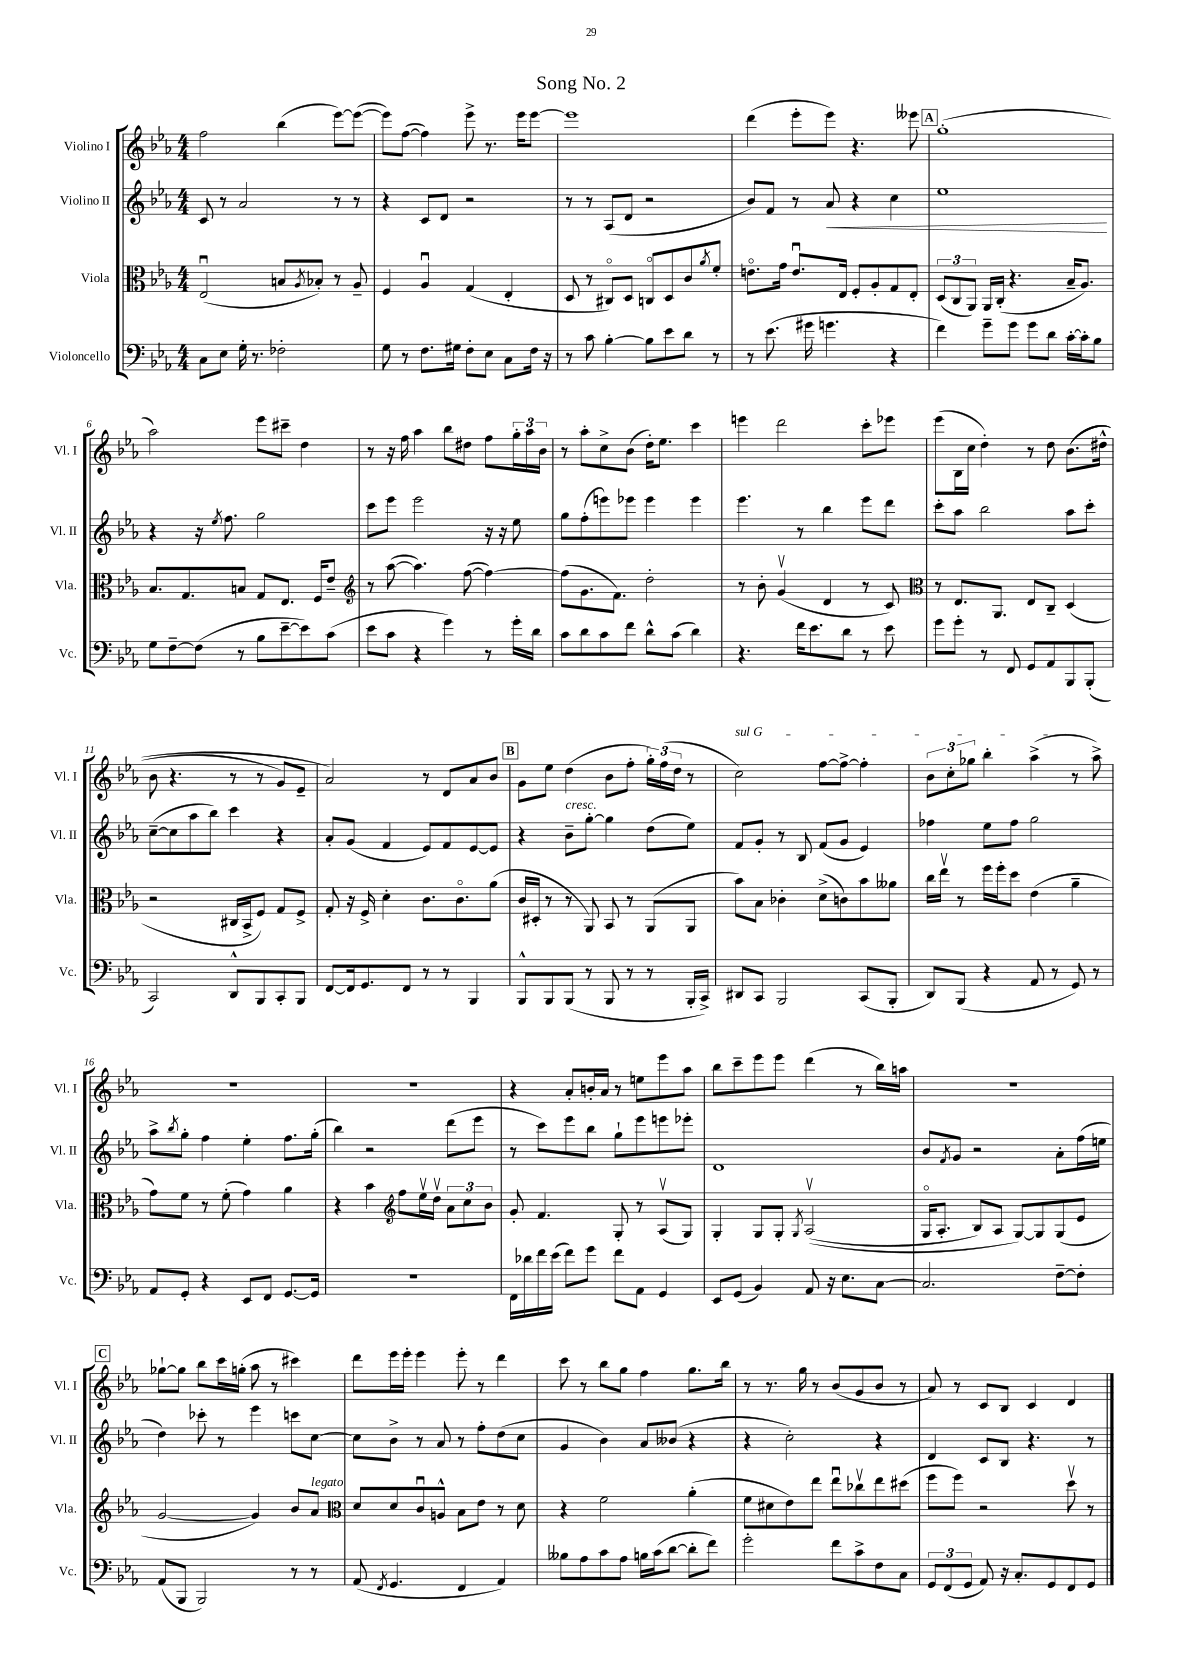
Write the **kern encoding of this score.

**kern	**kern	**kern	**dynam	**kern
*part4	*part3	*part2	*part2	*part1
*staff4	*staff3	*staff2	*staff2	*staff1
*I"Violoncello	*I"Viola	*I"Violino II	*	*I"Violino I
*I'Vc.	*I'Vla.	*I'Vl. II	*	*I'Vl. I
*clefF4	*clefC3	*clefG2	*	*clefG2
*k[b-e-a-]	*k[b-e-a-]	*k[b-e-a-]	*	*k[b-e-a-]
*M4/4	*M4/4	*M4/4	*	*M4/4
=1	=1	=1	=1	=1
8C\L	(2E-u/	8c/	.	2ff\
8E-\J	.	8r	.	.
16G'\	.	2a-/	.	.
8.r	.	.	.	.
2F-X'\	8Bn/L	.	.	(4bb-\
.	8qA-/	.	.	.
.	8B-X'/J)	.	.	.
.	8r	8r	.	[8eee-\L)
.	8A-~/	8r	.	(8eee-\J_
=2	=2	=2	=2	=2
8G\	4F/	4r	.	8eee-\L])
8r	.	.	.	([8ff\J
8.F\L	4A-u/	8c/L	.	4ff\])
.	.	8d/J	.	.
16G#X\Jk	.	.	.	.
8F'\L	(4G/	2r	.	8eee-^\
8E-\J	.	.	.	8.r
8C\L	4E-'/	.	.	.
.	.	.	.	16eee-\KL
16F\Jk	.	.	.	[8eee-\J
16r	.	.	.	.
=3	=3	=3	=3	=3
8r	8D/	8r	.	1eee-]
8c\	8r	8r	.	.
[4B-'\	8C#X/L)	(8A-/L	.	.
.	8D/J	8d/J	.	.
8B-\L]	8Cn/L	2r	.	.
8e-\	8D/	.	.	.
8d\J	8c/	.	.	.
.	8qa-/	.	.	.
8r	8f'/J	.	.	.
=4	=4	=4	=4	=4
8r	8.en\L	8b-/L)	.	(4ddd\
(8.e-\	.	8f/J	.	.
.	16g\Jk	.	.	.
.	8.eu/L	8r	.	8eee-'\L
16g#X\	.	.	.	.
!	!	!	!LO:HP:b	!
4.gn\	.	8a-/	<	8eee-\J)
.	16E-/Jk	.	.	.
.	8F'/L	4r	.	4.r
.	8A-'/	.	.	.
4r	8G/	4cc\	.	.
.	8E-'/J	.	.	8eee--X\
!!LO:REH:place=s1:t=A
=5	=5	=5	=5	=5
4f\)	(12D/L	1ee-	.	(1gg'
.	12C/	.	.	.
.	12AA-/J)	.	.	.
8g~\L	16AA-/LL	.	.	.
.	(16C'/JJ	.	.	.
8g\J	4.r	.	.	.
8g\L	.	.	.	.
8d\J	.	.	.	.
[16c'\LL	16B-~/KL	.	.	.
16c'\J]	8.A-/J)	.	.	.
8B-\J	.	.	.	.
.	.	.	[	.
!!LO:LB:g=z
=6	=6	=6	=6	=6
8G\L	8.B-/L	4r	.	2aa-\)
[8F~\	.	.	.	.
.	8.G/	.	.	.
(8F\J]	.	16r	.	.
.	.	8qee-/	.	.
.	.	8.ff\	.	.
8r	8Bn/J	.	.	.
8B-\L	8G/L	2gg\	.	8eee-\L
[8e-~\	8.E-/J	.	.	8ccc#X~\J
8e-\])	.	.	.	4dd\
.	16F/KL	.	.	.
(8c\J	8e-~/J	.	.	.
=7	=7	=7	=7	=7
*	*clefG2	*	*	*
8e-\L	8r	8ccc\L	.	8r
8c\J	([8aa-\	8eee-\J	.	16r
.	.	.	.	16ff\
4r	4.aa-\])	2eee-\	.	4aa-\
4g\)	.	.	.	8bb-\L
.	([8ff\	.	.	8dd#X\J
8r	4ff\_)	16r	.	8ff\L
.	.	16r	.	.
16g'\LL	.	8ee-\	.	24gg'\L
.	.	.	.	24aa-\
16d\JJ	.	.	.	.
.	.	.	.	24b-\JJ
=8	=8	=8	=8	=8
8c\L	(8ff\L]	8gg\L	.	8r
8d\	8.g\	(8ff'\	.	8aa-'\L
8c\	.	8eeen\)	.	8cc^\
.	8.f\J)	.	.	.
8f\J	.	8eee-X\J	.	(8b-\J
8d^^\L	2dd'\	4eee-\	.	16dd'\KL)
.	.	.	.	8.ee-\J
(8c\J	.	.	.	.
4d\)	.	4eee-\	.	4ccc\
=9	=9	=9	=9	=9
4.r	8r	4.eee-\	.	4eeen\
.	8b-'\	.	.	.
.	(4gv/	.	.	2ddd\
16f\KL	.	8r	.	.
8.e-\	.	.	.	.
.	4d/	4bb-\	.	.
8d\J	.	.	.	.
8r	8r	8eee-\L	.	8ccc'\L
8e-\	8c/)	8ddd\J	.	8eee-X\J
=10	=10	=10	=10	=10
*	*clefC3	*	*	*
8g\L	8r	8ccc'\L	.	(8eee-\L
8g'\J	8.E-/L	8aa-\J	.	16B-\L
.	.	.	.	16cc\JJ
8r	.	2bb-\	.	4dd'\)
.	8.AA-/J	.	.	.
8FF/	.	.	.	.
8GG/L	8E-/L	.	.	8r
8AA-/	8C~/J	.	.	8dd\
8BBB-/	(4D/	8aa-\L	.	((8.b-\L
(8BBB-'/J	.	8ccc'\J	.	.
.	.	.	.	16dd#X^^\Jk
!!LO:LB:g=z
=11	=11	=11	=11	=11
2CC/)	2r	([8cc~\L	.	8b-\
.	.	8cc\]	.	4.r
.	.	8aa-\	.	.
.	.	8bb-\J)	.	.
8DD^^/L	16C#X/LL	4ccc\	.	8r
.	16BB-^/J	.	.	.
8BBB-/	8F/J)	.	.	8r
8CC'/	8G/L	4r	.	8g/L)
8BBB-/J	8F^/J	.	.	8e-~/J
=12	=12	=12	=12	=12
[8FF/L	8G'/	8a-'/L	.	2a-/)
16FF/k]	16r	(8g/J	.	.
8.GG/	16F^/	.	.	.
.	4d'\	4f/	.	.
8FF/J	.	.	.	.
8r	8.c\L	8e-/L)	.	8r
8r	.	8f/	.	8d/L
.	8.c\	.	.	.
4BBB-/	.	[8e-/	.	8a-/
.	(8a-\J	8e-/J]	.	8b-/J
!!LO:REH:place=s1:t=B
=13	=13	=13	=13	=13
8BBB-^^/L	16c/LL	4r	.	8g\L
.	16D#X'/JJ	.	.	.
8BBB-/	8r	.	.	8ee-\J
!	!	!LO:TX:a:i:t=cresc.	!	!
(8BBB-/J	8r	8b-~\L	.	(4dd\
8r	8AA-/)	[8gg'\J	.	.
8BBB-/	8BB-/	4gg\]	.	8b-\L
8r	8r	.	.	8ff'\J
8r	(8AA-/L	(8dd\L	.	24gg'\LL)
.	.	.	.	(24ff\
.	.	.	.	24dd\JJ
16BBB-'/LL	8AA-/J	8ee-\J)	.	8r
16CC^/JJ)	.	.	.	.
=14	=14	=14	=14	=14
!	!	!	!	!LO:TX:a:i:t=sul G
8DD#X/L	8b-\L)	8f/L	.	2cc\)
8CC/J	8B-\J	8g'/J	.	.
2BBB-/	4c-X'\	8r	.	.
.	.	8B-/	.	.
.	(8d^\L	(8f/L	.	[8ff\L
.	8cn\)	8g/J	.	8ff^\J_
(8CC/L	8b-\	4e-/)	.	4ff'\]
8BBB-'/J	8a--X\J	.	.	.
=15	=15	=15	=15	=15
8DD/L)	16cc\LL	4ff-X\	.	12b-\L
.	16ee-v\JJ	.	.	.
.	.	.	.	12cc'\
(8BBB-/J	8r	.	.	.
.	.	.	.	12gg-X\J
4r	16ff\LL	8ee-\L	.	4bb-'\
.	16ff'\J	.	.	.
.	8dd\J	8ff-\J	.	.
8AA-/	(4e-\	2gg\	.	(4aa-^\
8r	.	.	.	.
8GG/)	4a-~\	.	.	8r
8r	.	.	.	8aa-^\)
!!LO:LB:g=z
=16	=16	=16	=16	=16
8AA-/L	8g\L)	8aa-^\L	.	1r
.	.	8qbb-/	.	.
8GG'/J	8f\J	8gg'\J	.	.
4r	8r	4ff\	.	.
.	(8f'\	.	.	.
8EE-/L	4g\)	4ee-'\	.	.
8FF/J	.	.	.	.
[8.GG/L	4a-\	8.ff\L	.	.
16GG/Jk]	.	(16gg'\Jk	.	.
=17	=17	=17	=17	=17
1r	4r	4bb-\)	.	1r
.	4b-\	2r	.	.
*	*clefG2	*	*	*
.	8ff\L	.	.	.
.	16ee-v\L	.	.	.
.	16ddv\JJ	.	.	.
.	12a-\L	(8ddd\L	.	.
.	12cc\	.	.	.
.	.	8eee-\J	.	.
.	12b-\J	.	.	.
=18	=18	=18	=18	=18
16FF\LL	8g'/	8r	.	4r
16d-X\	.	.	.	.
16f\	4.f/	8ccc\L)	.	.
(16e-\JJ	.	.	.	.
8f\L)	.	8eee-\	.	8a-'/L
8g\J	.	8bb-\J	.	16bn'/L
.	.	.	.	16a-/JJ
8f\L	8G'/	8gg`\L	.	8r
8AA-\J	8r	8eee-\	.	8een\L
4GG/	(8A-v/L	8eeen\	.	8eee-\
.	8G/J)	8eee-X'\J	.	8aa-\J
=19	=19	=19	=19	=19
8EE-/L	4G'/	1d	.	8bb-\L
(8GG/J	.	.	.	8ccc~\
4BB-/)	8G/L	.	.	8eee-\
.	8G'/J	.	.	8eee-\J
.	8qG/	.	.	.
8AA-/	((2A-v/	.	.	(4ddd\
16r	.	.	.	.
8.E-\L	.	.	.	.
.	.	.	.	8r
[8C\J	.	.	.	16bb-\LL)
.	.	.	.	16aan\JJ
=20	=20	=20	=20	=20
2.C/]	16G/KL	8b-/L	.	1r
.	8.A-'/J	.	.	.
.	.	8qf/	.	.
.	.	8g/J	.	.
.	8B-/L)	2r	.	.
.	8A-/J	.	.	.
.	[8G/L)	.	.	.
.	8G/]	.	.	.
[8F~\L	(8G/	8a-'\L	.	.
8F'\J]	8e-/J	(16ff\L	.	.
.	.	16een\JJ	.	.
!!LO:LB:g=z
!!LO:REH:place=s1:t=C
=21	=21	=21	=21	=21
(8AA-/L	[2g/	4dd\)	.	[8gg-X`\L
8BBB-/J	.	.	.	8gg-\J]
2BBB-/)	.	8ccc-X'\	.	8bb-\L
.	.	8r	.	16ccc\L
.	.	.	.	(16ggn'\JJ
.	4g/])	4eee-\	.	8aa-\
.	.	.	.	8r
8r	8b-/L	8cccn\L	.	4ccc#X\)
!	!LO:TX:a:i:t=legato	!	!	!
8r	8a-/J	[8cc\J	.	.
=22	=22	=22	=22	=22
*	*clefC3	*	*	*
(8AA-/	8d/L	8cc\L]	.	8ddd\L
8qFF/	.	.	.	.
4.GG/	8d/	8b-^\J	.	16eee-\L
.	.	.	.	16eee-'\JJ
.	8cu/	8r	.	4eee-\
.	8An^^/J	8a-/	.	.
4FF/	8B-\L	8r	.	8eee-'\
.	8e-\J	8ff'\L	.	8r
4AA-/)	8r	(8dd\	.	4ddd\
.	8d\	8cc\J	.	.
=23	=23	=23	=23	=23
8B--X\L	4r	4g/	.	8ccc\
8A-\	.	.	.	8r
8c\	2f\	4b-\)	.	8bb-\L
8A-\J	.	.	.	8gg\J
16Bn\LL	.	8a-/L	.	4ff\
(16c\J	.	.	.	.
[8d\J	.	(8b--X/J	.	.
8d'\L]	(4a-'\	4r	.	8.gg\L
8f\J)	.	.	.	.
.	.	.	.	16bb-\Jk
=24	=24	=24	=24	=24
2g'\	8f\L	4r	.	8r
.	8d#X\	.	.	8.r
.	8e-\)	2cc'\)	.	.
.	.	.	.	16gg\
.	8ee-\J	.	.	8r
8f\L	8ee-u\L	.	.	(8b-/L
8c^\	8cc-Xv\	.	.	8g/
8F\	8ee-\	4r	.	8b-/J
8C\J	(8dd#X\J	.	.	8r
=25	=25	=25	=25	=25
12GG/L	8ff\L	4d/	.	8a-/)
(12FF/	.	.	.	.
.	8ff\J)	.	.	8r
12GG/J	.	.	.	.
8AA-/)	2r	8c/L	.	8c/L
16r	.	8B-/J	.	8B-/J
8.C'/L	.	.	.	.
.	.	4.r	.	4c/
8GG/	.	.	.	.
8FF/	8ddv\	.	.	4d/
8GG/J	8r	8r	.	.
==	==	==	==	==
*-	*-	*-	*-	*-
